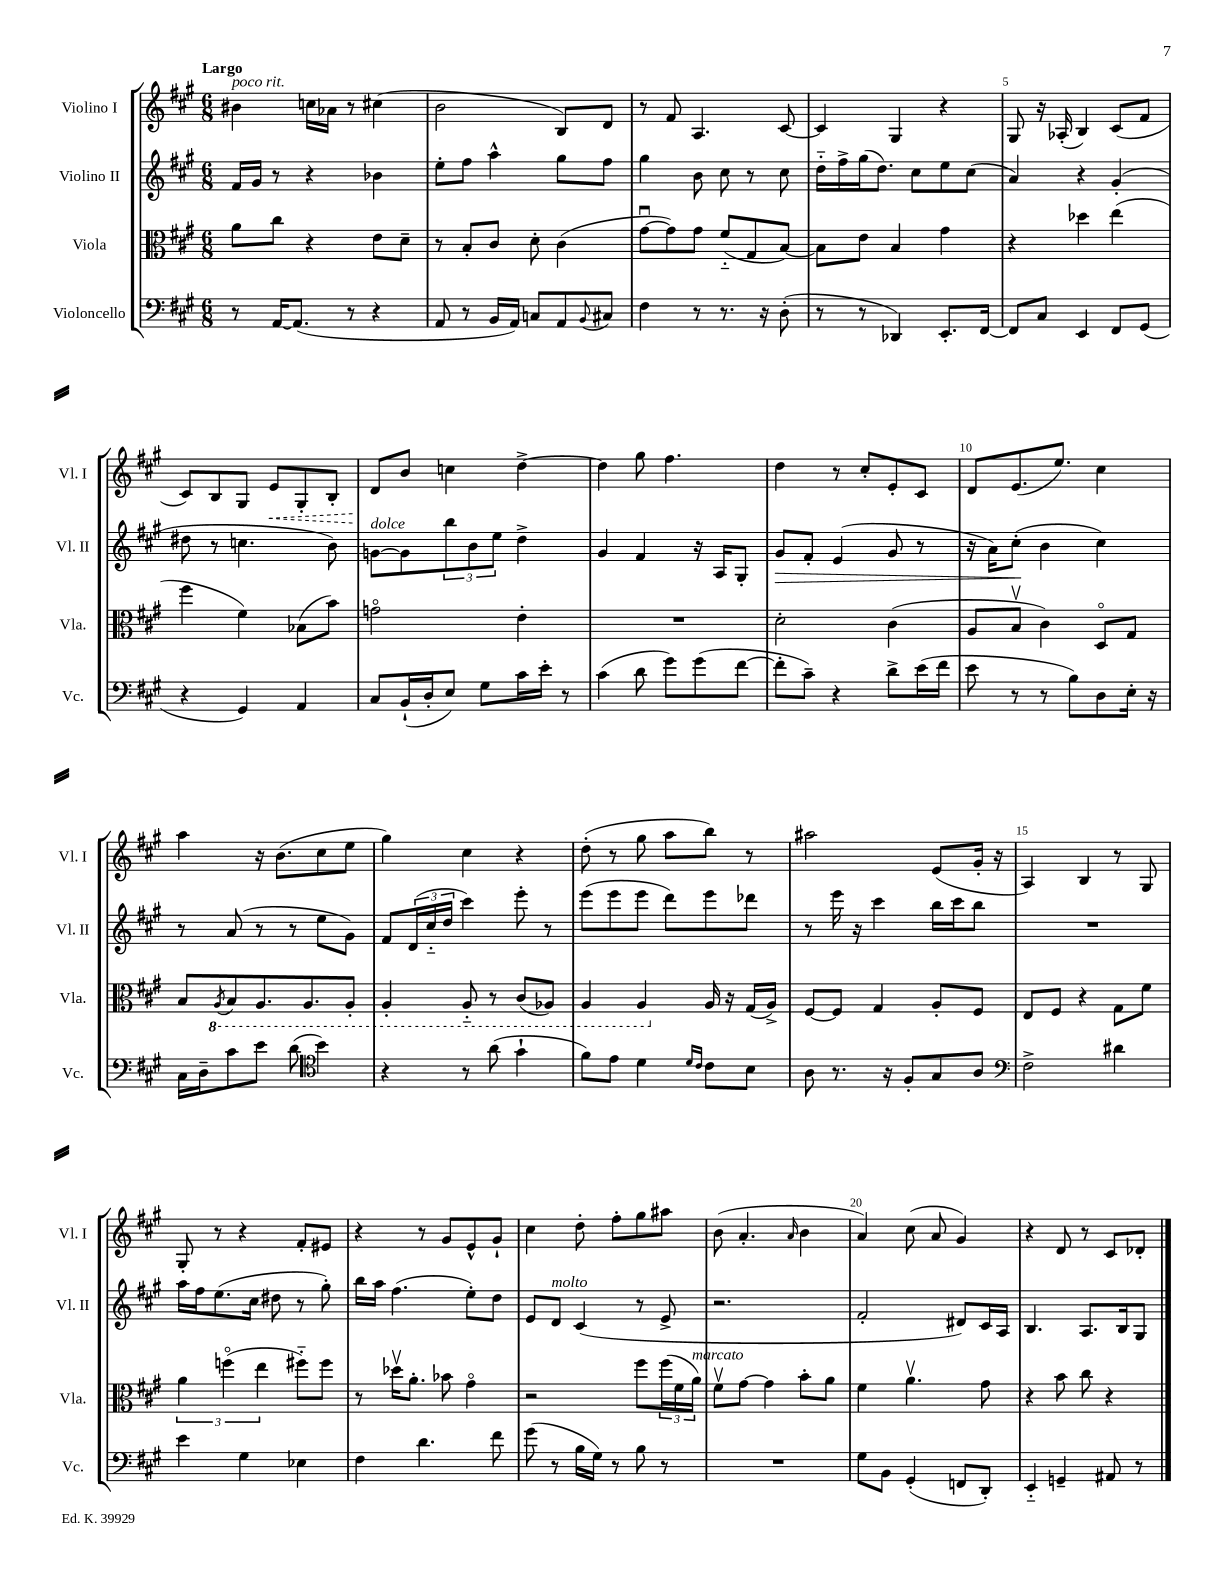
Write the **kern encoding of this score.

**kern	**kern	**kern	**kern
*staff4	*staff3	*staff2	*staff1
*clefF4	*clefC3	*clefG2	*clefG2
*k[f#c#g#]	*k[f#c#g#]	*k[f#c#g#]	*k[f#c#g#]
*M6/8	*M6/8	*M6/8	*M6/8
8r	8a	16f#	4b#
.	.	16g#	.
[16AA	8cc#	8r	.
(8.AA]	.	.	.
.	4r	4r	16cc
.	.	.	16a-
8r	.	.	8r
4r	8e	4b-	(4cc#
.	8d~	.	.
=	=	=	=
8AA	8r	8ee'	2b
8r	8B'	8ff#	.
16BB	8c#	4aa^^	.
16AA)	.	.	.
8C	8d'	.	.
8AA	(4c#	8gg#	8B)
8qqBB	.	.	.
8C#	.	8ff#	8d
=	=	=	=
4F#	[8g#u	4gg#	8r
.	8g#])	.	8f#
8r	8g#	8b	4.A
8.r	(8f#'~	8cc#	.
.	8G#	8r	.
16r	.	.	.
(8D'	[8B)	8cc#	[8c#
=	=	=	=
8r	8B]	16dd'~	4c#]
.	.	16ff#^	.
8r	8e	(16gg#	.
.	.	8.dd)	.
4DD-)	4B	.	4G#
.	.	8cc#	.
8.EE'	4g#	8ee	4r
.	.	(8cc#	.
[16FF#	.	.	.
=	=	=	=
8FF#]	4r	4a)	8G#
8C#	.	.	16r
.	.	.	(16A-'
4EE	4dd-	4r	4B)
8FF#	(4ee	(4g#'	(8c#
(8GG#	.	.	8f#
=	=	=	=
4r	4ff#	8dd#	8c#)
.	.	8r	8B
4GG#)	4f#)	4.cc	8G#
.	.	.	8e
4AA	(8B-	.	8G#'
.	8b)	8b)	8B'
=	=	=	=
8C#	2go	[8g	8d
(16BB`	.	8g]	8b
16D'	.	.	.
8E)	.	12bb	4cc
.	.	12b	.
8G#	.	.	.
.	.	12ee	.
16c#	4e'	4dd^	[4dd^
16e'	.	.	.
8r	.	.	.
=	=	=	=
(4c#	2.r	4g#	4dd]
8d	.	4f#	8gg#
8g#)	.	.	4.ff#
(8g#	.	16r	.
.	.	16A	.
[8f#	.	8G#'	.
=	=	=	=
8f#']	2d'	8g#	4dd
8c#~)	.	8f#'	.
4r	.	(4e	8r
.	.	.	8cc#'
8d^	(4c#	8g#	8e'
(16e	.	8r	8c#
16f#	.	.	.
=	=	=	=
8e	8A	16r	8d
.	.	16a)	.
8r	8Bv	(8cc#'	(8.e
8r	4c#)	4b	.
.	.	.	8.ee)
8B)	.	.	.
8D	8Do	4cc#)	4cc#
16E'	8G#	.	.
16r	.	.	.
=	=	=	=
16C#	8B	8r	4aa
16D~	.	.	.
.	8qAA	.	.
8c#	8BB	(8a	.
8e	8.AA	8r	16r
.	.	.	(8.b
(8d	.	8r	.
.	8.AA	.	.
*clefC4	*	*	*
4b)	.	8ee	8cc#
.	8AA'	8g#)	8ee
=	=	=	=
4r	4AA'	8f#	4gg#)
.	.	(24d	.
.	.	24cc#'~	.
.	.	24dd	.
8r	8AA'~	4ccc#)	4cc#
(8a	8r	.	.
4g#`	(8C#	8eee'	4r
.	8AA-)	8r	.
=	=	=	=
8f#)	4AA	(8eee	(8dd'
8e	.	8eee	8r
4d	4AA	8eee	8gg#
.	.	8ddd)	8aa
16qqd	.	.	.
16qqc#	.	.	.
8c#	16A	8eee	8bb)
.	16r	.	.
8B	(16G#	8ddd-	8r
.	16A^)	.	.
=	=	=	=
8A	[8F#	8r	2aa#
8.r	8F#]	16eee	.
.	.	16r	.
.	4G#	4ccc#	.
16r	.	.	.
8F#'	.	.	.
8G#	8A'	16bb	(8e
.	.	16ccc#	.
8A	8F#	8bb	16g#'
.	.	.	16r
=	=	=	=
*clefF4	*	*	*
2F#^	8E	2.r	4A)
.	8F#	.	.
.	4r	.	4B
4d#	8G#	.	8r
.	8f#	.	8G#
=	=	=	=
4e	6a	16aa	8G#'
.	.	16ff#	.
.	.	(8.ee	8r
.	(6ffo	.	.
4G#	.	.	4r
.	.	16cc#	.
.	6ee	.	.
.	.	8dd#	.
4E-	8ff#'~)	8r	8f#'
.	8ff#	8gg#')	8e#
=	=	=	=
4F#	8r	16bb	4r
.	.	16aa	.
.	16dd-v	(4.ff#	.
.	8.a'	.	.
4.d	.	.	8r
.	8b-	.	8g#
.	4g#o	8ee')	8e^^
8f#	.	8dd	8g#`
=	=	=	=
(8g#	2r	8e	4cc#
8r	.	8d	.
16B	.	(4c#	8dd'
16G#)	.	.	.
8r	.	.	8ff#'
8B	8ff#	8r	8gg#
8r	(24ff#	8e^	8aa#
.	24f#	.	.
.	24a)	.	.
=	=	=	=
2.r	8f#v	2.r	(8b
.	[8g#	.	4.a'
.	4g#]	.	.
.	.	.	16qqa
.	8b'	.	4b
.	8a	.	.
=	=	=	=
8G#	4f#	2f#'	4a)
8BB	.	.	.
(4GG#'	4.av	.	(8cc#
.	.	.	8a
8FF	.	8d#)	4g#)
8DD')	8g#	16c#	.
.	.	16A	.
=	=	=	=
4EE'~	4r	4.B	4r
4GG~	8b	.	8d
.	8cc#	8.A	8r
8AA#	4r	.	8c#
.	.	16B	.
8r	.	8G#	8d-'
==	==	==	==
*-	*-	*-	*-
